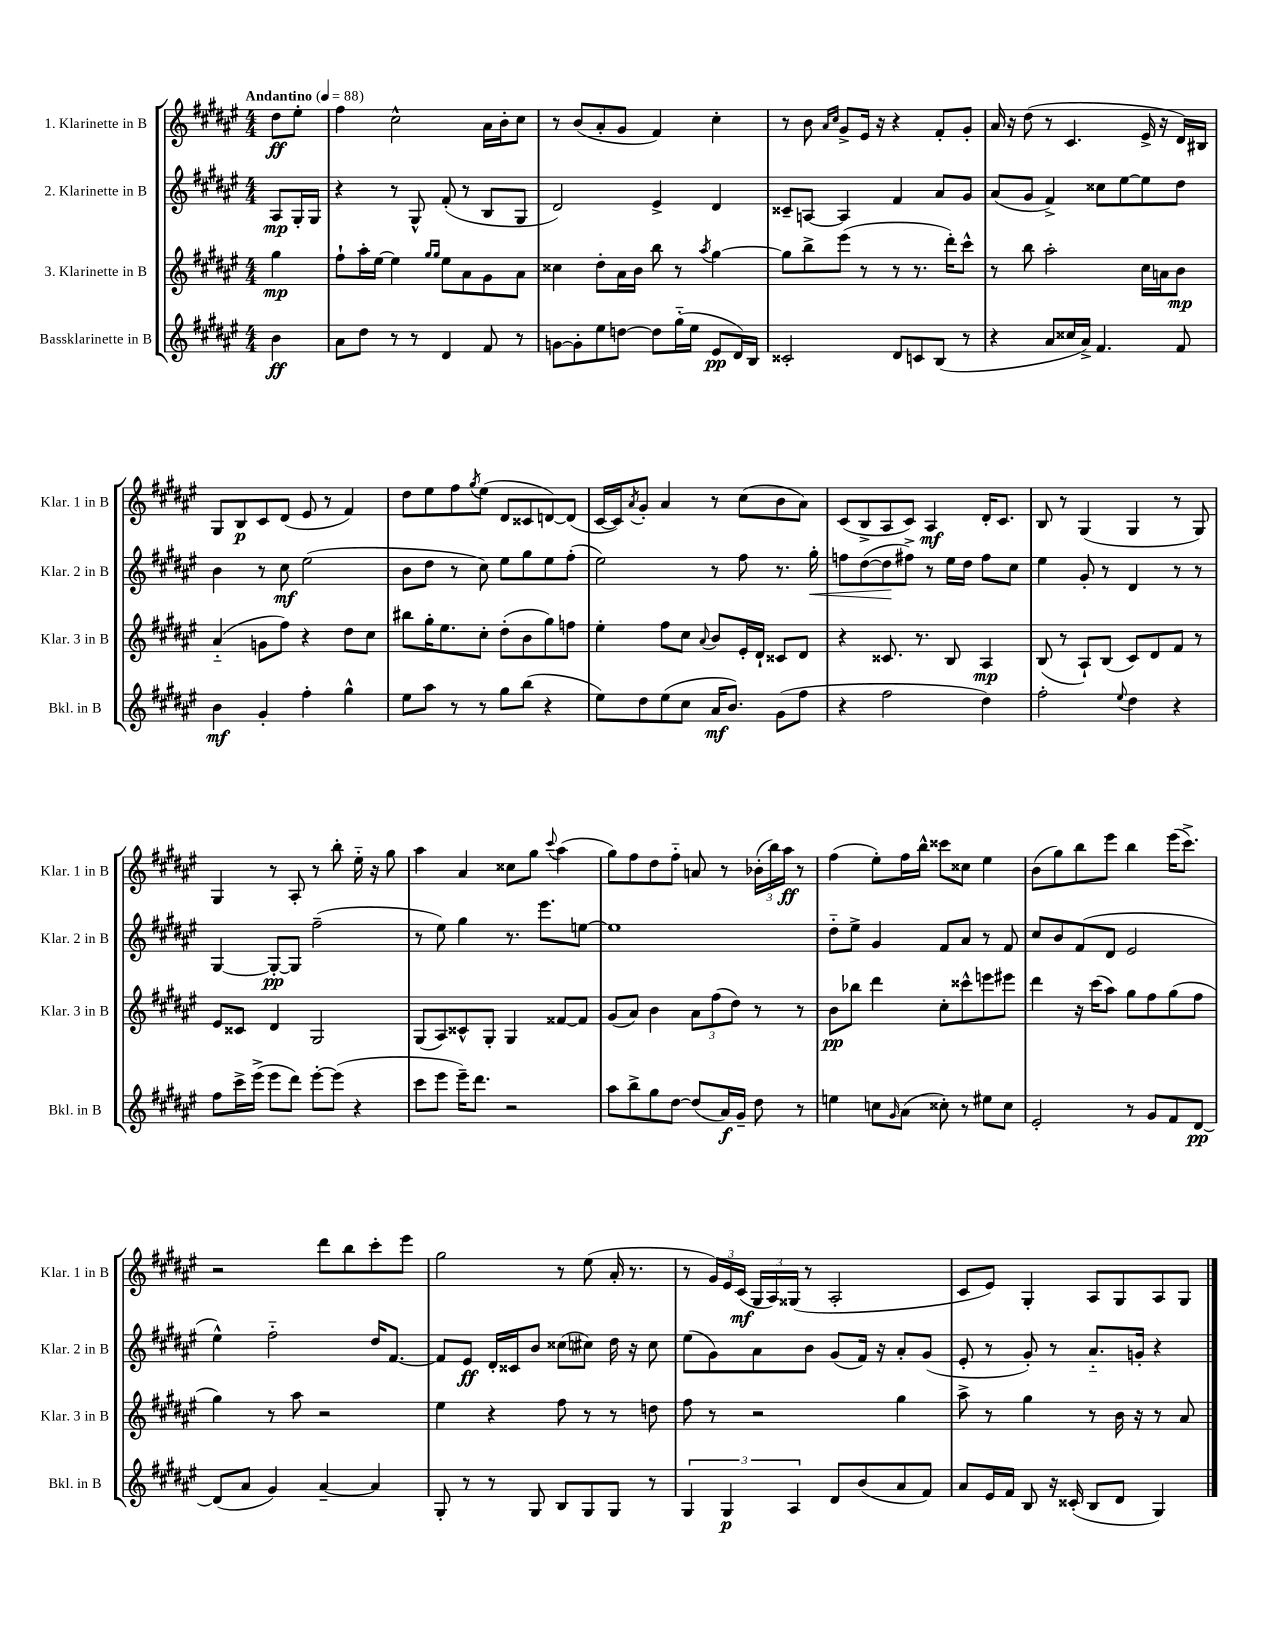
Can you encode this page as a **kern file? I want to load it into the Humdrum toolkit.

**kern	**dynam	**kern	**dynam	**kern	**dynam	**kern	**dynam
*part4	*part4	*part3	*part3	*part2	*part2	*part1	*part1
*staff4	*staff4	*staff3	*staff3	*staff2	*staff2	*staff1	*staff1
*I"Bassklarinette in B	*	*I"3. Klarinette in B	*	*I"2. Klarinette in B	*	*I"1. Klarinette in B	*
*I'Bkl. in B	*	*I'Klar. 3 in B	*	*I'Klar. 2 in B	*	*I'Klar. 1 in B	*
*clefG2	*	*clefG2	*	*clefG2	*	*clefG2	*
*k[f#c#g#d#a#e#]	*	*k[f#c#g#d#a#e#]	*	*k[f#c#g#d#a#e#]	*	*k[f#c#g#d#a#e#]	*
*M4/4	*	*M4/4	*	*M4/4	*	*M4/4	*
*MM88	*	*MM88	*	*MM88	*	*MM88	*
=	=	=	=	=	=	=	=
!	!	!	!	!	!	!LO:TX:a:B:t=Andantino	!
4b\	ff	4gg#\	mp	8A#/L	mp	8dd#\L	ff
.	.	.	.	16G#'/L	.	8ee#'\J	.
.	.	.	.	16G#/JJ	.	.	.
=1	=1	=1	=1	=1	=1	=1	=1
8a#\L	.	8ff#`\L	.	4r	.	4ff#\	.
8dd#\J	.	16aa#'\L	.	.	.	.	.
.	.	[16ee#\JJ	.	.	.	.	.
8r	.	4ee#\]	.	8r	.	2cc#^^\	.
8r	.	.	.	8G#^^/	.	.	.
.	.	16qqgg#/LL	.	.	.	.	.
.	.	16qqgg#/JJ	.	.	.	.	.
4d#/	.	8ee#\L	.	(8f#'/	.	.	.
.	.	8a#\	.	8r	.	.	.
8f#/	.	8g#\	.	8B/L	.	16a#\LL	.
.	.	.	.	.	.	16b'\J	.
8r	.	8a#\J	.	8G#/J	.	8cc#\J	.
=2	=2	=2	=2	=2	=2	=2	=2
[8gn\L	.	4cc##X\	.	2d#/)	.	8r	.
8g'\]	.	.	.	.	.	(8b/L	.
8ee#\	.	8dd#'\L	.	.	.	8a#'/	.
[8ddn\J	.	16a#\L	.	.	.	8g#/J	.
.	.	16b\JJ	.	.	.	.	.
8dd\L]	.	8bb\	.	4e#^/	.	4f#/)	.
(16gg#\L	.	8r	.	.	.	.	.
16ee#\JJ	.	.	.	.	.	.	.
.	.	8qaa#/	.	.	.	.	.
8e#/L	pp	[4gg#\	.	4d#/	.	4cc#'\	.
16d#/L)	.	.	.	.	.	.	.
16B/JJ	.	.	.	.	.	.	.
=3	=3	=3	=3	=3	=3	=3	=3
2c##X'/	.	8gg#\L]	.	8c##X~/L	.	8r	.
.	.	8bb^\	.	[8An/J	.	8b\	.
.	.	.	.	.	.	16qqa#/LL	.
.	.	.	.	.	.	16qqcc#/JJ	.
.	.	(8eee#\J	.	4A/]	.	8g#^/L	.
.	.	8r	.	.	.	16e#/Jk	.
.	.	.	.	.	.	16r	.
8d#/L	.	8r	.	4f#/	.	4r	.
8cn/	.	8.r	.	.	.	.	.
(8B/J	.	.	.	8a#/L	.	8f#'/L	.
.	.	16ddd#'\KL)	.	.	.	.	.
8r	.	8ccc#^^\J	.	8g#/J	.	8g#'/J	.
=4	=4	=4	=4	=4	=4	=4	=4
4r	.	8r	.	(8a#/L	.	16a#/	.
.	.	.	.	.	.	16r	.
.	.	8bb\	.	8g#/J	.	(8dd#\	.
8a#/L	.	2aa#'\	.	4f#^/)	.	8r	.
16cc##X/L	.	.	.	.	.	4.c#/	.
16a#^/JJ)	.	.	.	.	.	.	.
4.f#/	.	.	.	8cc##X\L	.	.	.
.	.	.	.	[8ee#\	.	.	.
.	.	16cc#\LL	.	8ee#\]	.	16e#^/	.
.	.	16an\J	.	.	.	16r	.
8f#/	.	8b\J	mp	8dd#\J	.	16d#/LL)	.
.	.	.	.	.	.	16B#X/JJ	.
!!LO:LB:g=z
=5	=5	=5	=5	=5	=5	=5	=5
4b\	mf	(4a#/	.	4b\	.	8G#/L	.
.	.	.	.	.	.	8B/	p
4g#'/	.	8gn\L	.	8r	.	8c#/	.
.	.	8ff#\J)	.	8cc#\	mf	(8d#/J	.
4ff#'\	.	4r	.	(2ee#\	.	8e#/	.
.	.	.	.	.	.	8r	.
4gg#^^\	.	8dd#\L	.	.	.	4f#/)	.
.	.	8cc#\J	.	.	.	.	.
=6	=6	=6	=6	=6	=6	=6	=6
8ee#\L	.	8bb#X\L	.	8b\L	.	8dd#\L	.
8aa#\J	.	16gg#'\K	.	8dd#\J	.	8ee#\	.
.	.	8.ee#\	.	.	.	.	.
8r	.	.	.	8r	.	8ff#\	.
.	.	.	.	.	.	8qgg#/	.
8r	.	8cc#'\J	.	8cc#\)	.	(8ee#\J	.
8gg#\L	.	(8dd#'\L	.	8ee#\L	.	8d#/L	.
(8bb\J	.	8b\	.	8gg#\	.	8c##X/	.
4r	.	8gg#\)	.	8ee#\	.	[8dn/)	.
.	.	8ffn\J	.	(8ff#'\J	.	(8d/J]	.
=7	=7	=7	=7	=7	=7	=7	=7
8ee#\L)	.	4ee#'\	.	2ee#\)	.	[16c#/LL	.
.	.	.	.	.	.	16c#/J])	.
.	.	.	.	.	.	8qa#/	.
8dd#\	.	.	.	.	.	8g#'/J	.
(8ee#\	.	8ff#\L	.	.	.	4a#/	.
8cc#\J	.	8cc#\J	.	.	.	.	.
.	.	8qqa#/	.	.	.	.	.
16a#/KL	mf	8b/L	.	8r	.	8r	.
8.b/J)	.	.	.	.	.	.	.
.	.	16e#'/L	.	8ff#\	.	(8cc#\L	.
.	.	16d#`/JJ	.	.	.	.	.
(8g#\L	.	8c##X/L	.	8.r	.	8b\	.
8ff#\J	.	8d#/J	.	.	.	8a#\J)	.
!	!	!	!	!	!LO:HP:b	!	!
.	.	.	.	16gg#'\	<	.	.
=8	=8	=8	=8	=8	=8	=8	=8
4r	.	4r	.	8ffn\L	.	(8c#/L	.
.	.	.	.	([8dd#\	.	8B^/	.
2ff#\	.	8.c##X/	.	8dd#\]	.	8A#/	.
.	.	.	.	8ff#X^\J)	[	8c#/J)	.
.	.	8.r	.	.	.	.	.
.	.	.	.	8r	.	4A#/	mf
.	.	8B/	.	16ee#\LL	.	.	.
.	.	.	.	16dd#\JJ	.	.	.
4dd#\)	.	4A#/	mp	8ff#\L	.	16d#'/KL	.
.	.	.	.	.	.	8.c#/J	.
.	.	.	.	8cc#\J	.	.	.
=9	=9	=9	=9	=9	=9	=9	=9
2ff#'\	.	(8B/	.	4ee#\	.	8B/	.
.	.	8r	.	.	.	8r	.
.	.	8A#`/L)	.	8g#'/	.	(4G#/	.
.	.	(8B/J	.	8r	.	.	.
8qqee#/	.	.	.	.	.	.	.
4dd#\	.	8c#/L)	.	4d#/	.	4G#/	.
.	.	8d#/	.	.	.	.	.
4r	.	8f#/J	.	8r	.	8r	.
.	.	8r	.	8r	.	8G#/)	.
!!LO:LB:g=z
=10	=10	=10	=10	=10	=10	=10	=10
8ff#\L	.	8e#/L	.	[4G#/	.	4G#/	.
16ccc#^\L	.	8c##X/J	.	.	.	.	.
(16eee#^\JJ	.	.	.	.	.	.	.
8eee#\L	.	4d#/	.	8G#'/L_	pp	8r	.
8ddd#\J)	.	.	.	8G#/J]	.	8A#'/	.
[8eee#'\L	.	2G#/	.	(2ff#~\	.	8r	.
(8eee#\J]	.	.	.	.	.	8bb'\	.
4r	.	.	.	.	.	16ee#\	.
.	.	.	.	.	.	16r	.
.	.	.	.	.	.	8gg#\	.
=11	=11	=11	=11	=11	=11	=11	=11
8ccc#\L	.	(8G#/L	.	8r	.	4aa#\	.
8eee#\J	.	8A#/)	.	8ee#\)	.	.	.
16eee#~\KL)	.	8c##X^^/	.	4gg#\	.	4a#/	.
8.ddd#\J	.	.	.	.	.	.	.
.	.	8G#'/J	.	.	.	.	.
2r	.	4G#/	.	8.r	.	8cc##X\L	.
.	.	.	.	.	.	8gg#\J	.
.	.	.	.	8.eee#\L	.	.	.
.	.	.	.	.	.	8qqccc#/	.
.	.	[8f##X/L	.	.	.	(4aa#\	.
.	.	8f##/J]	.	[8een\J	.	.	.
=12	=12	=12	=12	=12	=12	=12	=12
8aa#\L	.	(8g#/L	.	1ee]	.	8gg#\L)	.
8bb^\	.	8a#/J)	.	.	.	8ff#\	.
8gg#\	.	4b\	.	.	.	8dd#\	.
[8dd#\J	.	.	.	.	.	8ff#\J	.
(8dd#/L]	.	12a#\L	.	.	.	8an/	.
.	.	(12ff#\	.	.	.	.	.
16a#/L)	f	.	.	.	.	8r	.
.	.	12dd#\J)	.	.	.	.	.
16g#~/JJ	.	.	.	.	.	.	.
8dd#\	.	8r	.	.	.	(24b-X'\LL	.
.	.	.	.	.	.	24bb\)	.
.	.	.	.	.	.	24aa#\JJ	ff
8r	.	8r	.	.	.	8r	.
=13	=13	=13	=13	=13	=13	=13	=13
4een\	.	8b\L	pp	8dd#\L	.	(4ff#\	.
.	.	8bb-X\J	.	8ee#^\J	.	.	.
8ccn\L	.	4ddd#\	.	4g#/	.	8ee#'\L)	.
16qqg#/	.	.	.	.	.	.	.
(8a#\J	.	.	.	.	.	16ff#\L	.
.	.	.	.	.	.	16bb^^\JJ	.
8cc##X'\)	.	8cc#'\L	.	8f#/L	.	8ccc##X\L	.
8r	.	8ccc##X^^\	.	8a#/J	.	8cc##X\J	.
8ee#X\L	.	8eeen\	.	8r	.	4ee#\	.
8cc##\J	.	8eee#X\J	.	8f#/	.	.	.
=14	=14	=14	=14	=14	=14	=14	=14
2e#'/	.	4ddd#\	.	8cc#/L	.	(8b\L	.
.	.	.	.	8b/	.	8gg#\)	.
.	.	16r	.	(8f#/	.	8bb\	.
.	.	(16ccc#\KL	.	.	.	.	.
.	.	8aa#\J)	.	8d#/J	.	8eee#\J	.
8r	.	8gg#\L	.	2e#/	.	4bb\	.
8g#/L	.	8ff#\	.	.	.	.	.
8f#/	.	(8gg#\	.	.	.	(16eee#\KL	.
.	.	.	.	.	.	8.ccc#^\J)	.
[8d#/J	pp	8ff#\J	.	.	.	.	.
!!LO:LB:g=z
=15	=15	=15	=15	=15	=15	=15	=15
(8d#/L]	.	4gg#\)	.	4ee#^^\)	.	2r	.
8a#/J	.	.	.	.	.	.	.
4g#/)	.	8r	.	2ff#\	.	.	.
.	.	8aa#\	.	.	.	.	.
[4a#~/	.	2r	.	.	.	8ddd#\L	.
.	.	.	.	.	.	8bb\	.
4a#/]	.	.	.	16dd#/KL	.	8ccc#'\	.
.	.	.	.	[8.f#/J	.	.	.
.	.	.	.	.	.	8eee#\J	.
=16	=16	=16	=16	=16	=16	=16	=16
8G#'/	.	4ee#\	.	8f#/L]	.	2gg#\	.
8r	.	.	.	8e#/J	ff	.	.
8r	.	4r	.	16d#'/LL	.	.	.
.	.	.	.	16c##X/J	.	.	.
8G#/	.	.	.	8b/J	.	.	.
8B/L	.	8ff#\	.	(8cc##X\L	.	8r	.
8G#/	.	8r	.	8cc#X\J)	.	(8ee#\	.
8G#/J	.	8r	.	16dd#\	.	16a#'/	.
.	.	.	.	16r	.	8.r	.
8r	.	8ddn\	.	8cc#\	.	.	.
=17	=17	=17	=17	=17	=17	=17	=17
6G#/	.	8ff#\	.	(8ee#\L	.	8r	.
.	.	8r	.	8g#\)	.	24g#/LL)	.
6G#/	p	.	.	.	.	24e#/	.
.	.	.	.	.	.	(24c#/JJ	mf
.	.	2r	.	8a#\	.	24G#/LL	.
.	.	.	.	.	.	24A#/)	.
6A#/	.	.	.	.	.	(24G##X/JJ	.
.	.	.	.	8b\J	.	8r	.
8d#/L	.	.	.	(8g#/L	.	2A#'/	.
(8b/	.	.	.	16f#/Jk)	.	.	.
.	.	.	.	16r	.	.	.
8a#/	.	4gg#\	.	8a#'/L	.	.	.
8f#/J)	.	.	.	(8g#/J	.	.	.
=18	=18	=18	=18	=18	=18	=18	=18
8a#/L	.	8aa#^\	.	8e#'/	.	8c#/L	.
16e#/L	.	8r	.	8r	.	8e#/J)	.
16f#/JJ	.	.	.	.	.	.	.
8B/	.	4gg#\	.	8g#'/)	.	4G#'/	.
16r	.	.	.	8r	.	.	.
(16c##X'/	.	.	.	.	.	.	.
8B/L	.	8r	.	8.a#/L	.	8A#/L	.
8d#/J	.	16b\	.	.	.	8G#/	.
.	.	16r	.	16gn'/Jk	.	.	.
4G#/)	.	8r	.	4r	.	8A#/	.
.	.	8a#/	.	.	.	8G#/J	.
==	==	==	==	==	==	==	==
*-	*-	*-	*-	*-	*-	*-	*-
